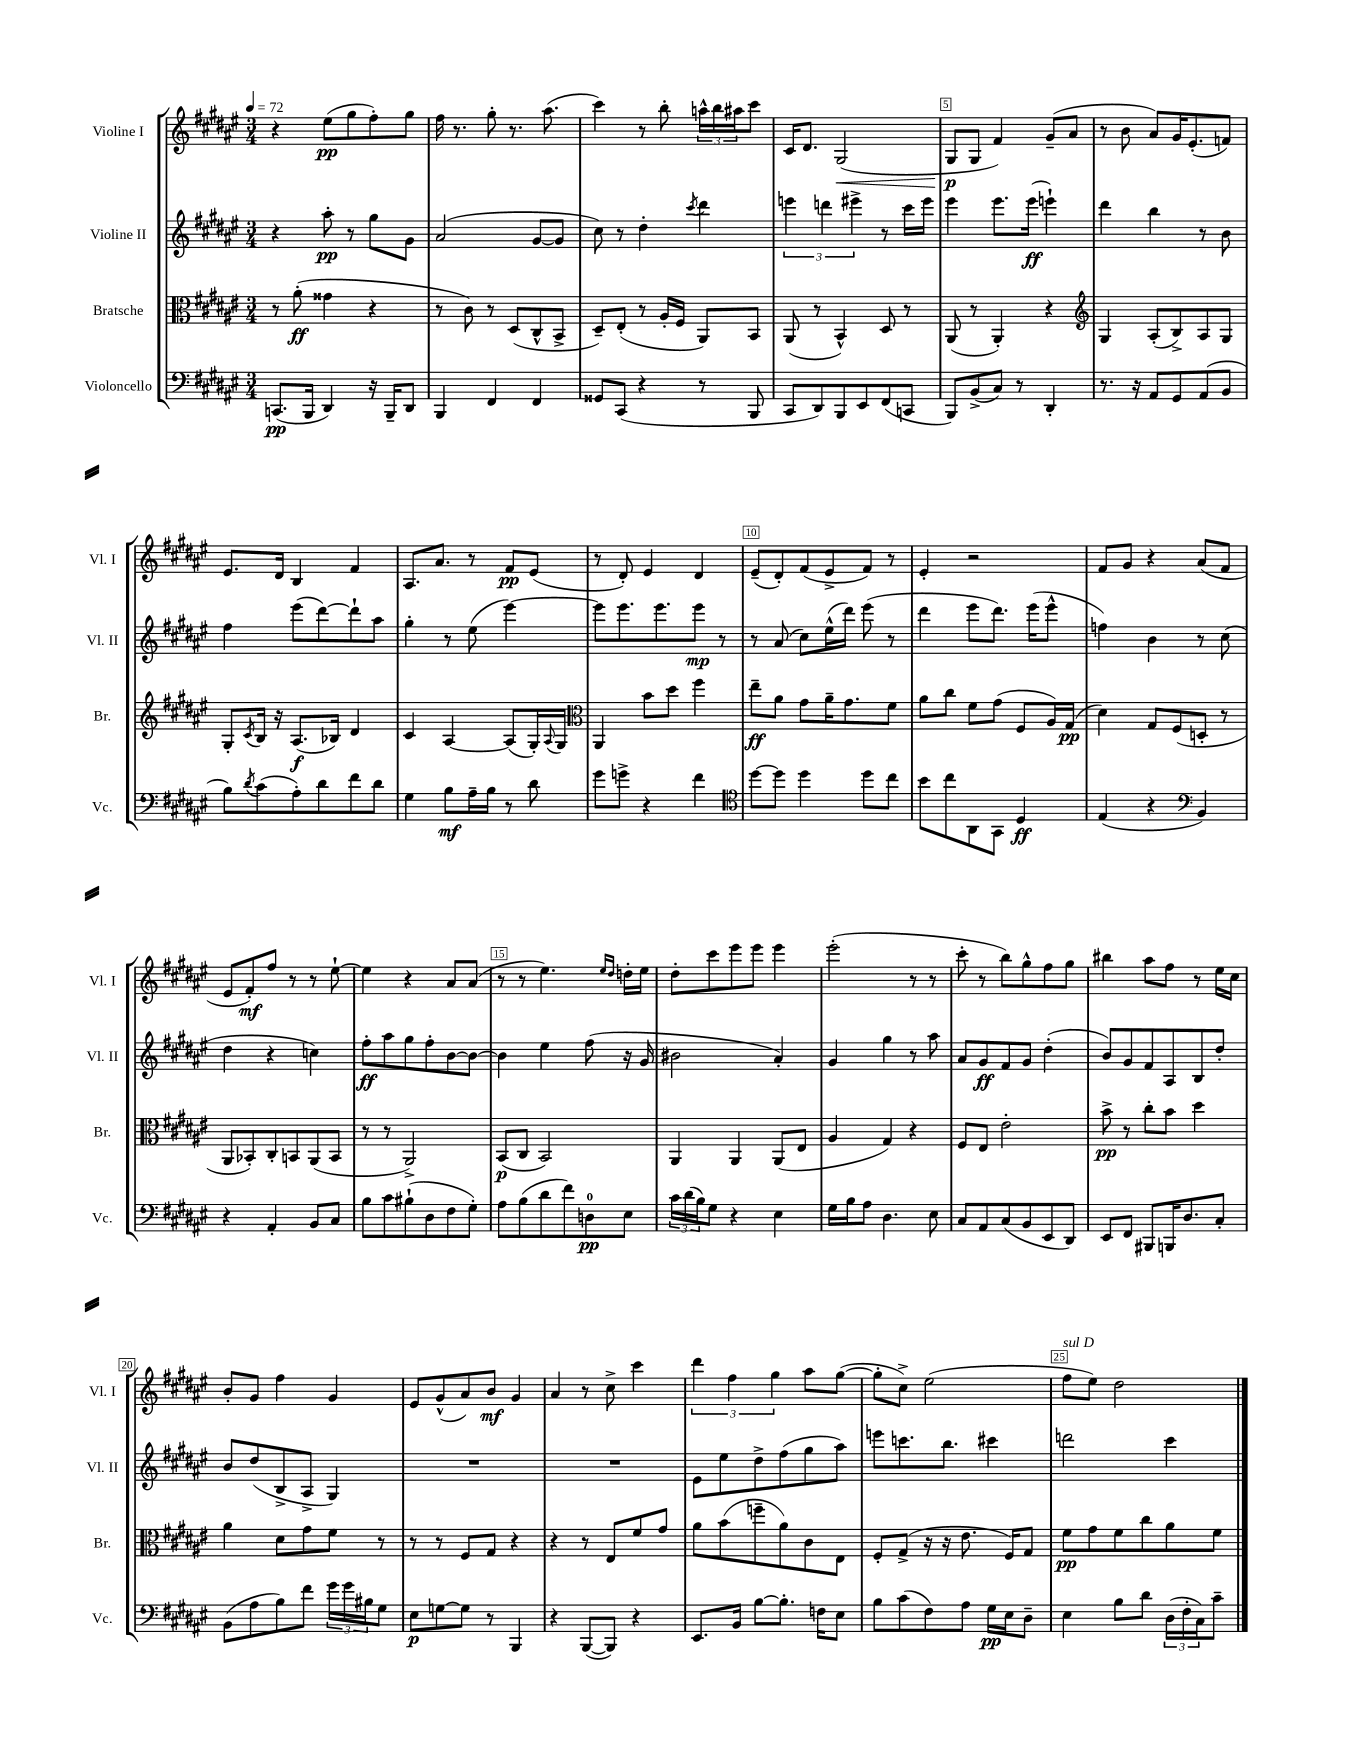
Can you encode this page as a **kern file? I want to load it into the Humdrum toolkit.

**kern	**kern	**kern	**kern
*staff4	*staff3	*staff2	*staff1
*clefF4	*clefC3	*clefG2	*clefG2
*k[f#c#g#d#a#e#]	*k[f#c#g#d#a#e#]	*k[f#c#g#d#a#e#]	*k[f#c#g#d#a#e#]
*M3/4	*M3/4	*M3/4	*M3/4
*MM72	*MM72	*MM72	*MM72
(8.CC	8r	4r	4r
.	(8a#'	.	.
16BBB	.	.	.
4DD#)	4g##	8aa#'	(8ee#
.	.	8r	8gg#
16r	4r	8gg#	8ff#')
16BBB~	.	.	.
8DD#	.	8g#	8gg#
=	=	=	=
4BBB	8r	(2a#	16ff#
.	.	.	8.r
.	8c#)	.	.
4FF#	8r	.	8gg#'
.	(8D#	.	8.r
4FF#	8C#^^	[8g#	.
.	.	.	(8.aa#
.	8BB^	8g#]	.
=	=	=	=
8GG##	8D#~)	8cc#)	4ccc#)
(8CC#	(8E#'	8r	.
4r	8r	4dd#'	8r
.	16A#'	.	8bb'
.	16F#	.	.
.	.	8qccc#	.
8r	8AA#)	4ddd#	24aa^^
.	.	.	24bb
.	.	.	24aa#
8BBB	8BB	.	8ccc#
=	=	=	=
8CC#	(8AA#	6eee	16c#
.	.	.	8.d#
8DD#)	8r	.	.
.	.	6ddd	.
8BBB	4BB^^)	.	(2G#
.	.	6eee#^	.
8EE#	.	.	.
(8FF#	8D#	8r	.
8CC	8r	16ccc#	.
.	.	16eee#	.
=	=	=	=
8BBB)	(8AA#	4eee#	8G#
(8BB^	8r	.	8G#
8C#)	4AA#')	8.eee#	4f#)
8r	.	.	.
.	.	(16eee#	.
4DD#'	4r	4eee`)	(8g#~
.	.	.	8a#
=	=	=	=
*	*clefG2	*	*
8.r	4G#	4ddd#	8r
.	.	.	8b
16r	.	.	.
8AA#	(8A#'	4bb	8a#)
8GG#	8B^)	.	16g#
.	.	.	(8.e#'
(8AA#	8A#	8r	.
8BB	8G#	8b	8f)
=	=	=	=
8B)	8G#'	4ff#	8.e#
8qd#	8qc#	.	.
(8c#	16B	.	.
.	16r	.	16d#
8A#')	(8.A#	(8eee#	4B
8d#	.	[8ddd#)	.
.	16B-)	.	.
8f#	4d#	8ddd#`]	4f#
8d#	.	8aa#	.
=	=	=	=
4G#	4c#	4gg#'	8.A#
.	.	.	8.a#
8B	[4A#	8r	.
16A#~	.	(8ee#	8r
16B	.	.	.
8r	(8A#]	[4eee#)	8f#
8d#	16G#')	.	(8e#
.	8qqA#	.	.
.	16G#	.	.
=	=	=	=
*	*clefC3	*	*
8g#	4AA#	8eee#]	8r
8g^	.	8.eee#	8d#')
4r	8b	.	4e#
.	.	8.eee#	.
.	8dd#	.	.
4f#	4ff#	8eee#	4d#
.	.	8r	.
=	=	=	=
*clefC4	*	*	*
[8dd#	8ee#~	8r	(8e#~
8dd#]	8a#	(8a#	8d#')
4dd#	8g#	8cc#)	(8f#
.	16a#~	(16ee#^^	8e#^
.	8.g#	16ddd#)	.
8dd#	.	(8eee#	8f#)
8cc#	8f#	8r	8r
=	=	=	=
8b	8a#	4ddd#	4e#'
8cc#	8cc#	.	.
8AA#	8f#	8eee#	2r
8GG#	(8g#	8.ddd#)	.
4D#	8F#	.	.
.	.	(16eee#	.
.	16A#)	8eee#^^	.
.	(16G#	.	.
=	=	=	=
(4E#	4d#)	4ff)	8f#
.	.	.	8g#
4r	8G#	4b	4r
.	(8F#	.	.
*clefF4	*	*	*
4BB)	8D'	8r	(8a#
.	8r	(8cc#	8f#
=	=	=	=
4r	8AA#	4dd#	8e#
.	8BB-')	.	8f#')
4AA#'	8C#'	4r	8ff#
.	8BB	.	8r
8BB	(8AA#	4cc)	8r
8C#	8BB	.	[8ee#`
=	=	=	=
8B	8r	8ff#'	4ee#]
8c#	8r	8aa#	.
(8B#`	2AA#^)	8gg#	4r
8D#	.	8ff#'	.
8F#	.	[8b	8a#
8G#')	.	8b_	(8a#
=	=	=	=
8A#	(8BB	4b]	8r
(8B	8C#	.	8r
8d#	2BB)	4ee#	4.ee#)
8f#)	.	.	.
8D	.	(8ff#	.
.	.	.	16qqee#
.	.	.	16qqdd#
8E#	.	16r	16dd'
.	.	16g#	16ee#
=	=	=	=
24c#	4AA#	2b#	8dd#'
(24d#	.	.	.
24B)	.	.	.
8G#	.	.	8ccc#
4r	4AA#	.	8eee#
.	.	.	8eee#
4E#	(8AA#	4a#')	4eee#
.	8E#	.	.
=	=	=	=
16G#	4A#	4g#	(2eee#'
16B	.	.	.
8A#	.	.	.
4.D#	4G#)	4gg#	.
.	4r	8r	8r
8E#	.	8aa#	8r
=	=	=	=
8C#	8F#	8a#	8ccc#'
8AA#	8E#	8g#	8r
(8C#	2e#'	8f#	8bb)
8BB	.	8g#	8gg#^^
8EE#	.	(4dd#'	8ff#
8DD#)	.	.	8gg#
=	=	=	=
8EE#	8b^	8b)	4bb#
8FF#	8r	8g#	.
8BBB#	8cc#'	8f#	8aa#
16BBB	8b	8A#	8ff#
8.D#	.	.	.
.	4dd#	8B	8r
8C#'	.	8dd#'	16ee#
.	.	.	16cc#
=	=	=	=
(8BB	4a#	8b	8b'
8A#	.	(8dd#	8g#
8B)	8d#	8B^	4ff#
8f#	8g#	8A#^	.
24g#	8f#	4G#)	4g#
24g#	.	.	.
24B#	.	.	.
8G#	8r	.	.
=	=	=	=
8E#	8r	2.r	8e#
[8G	8r	.	(8g#^^
8G]	8F#	.	8a#)
8r	8G#	.	8b
4BBB	4r	.	4g#
=	=	=	=
4r	4r	2.r	4a#
([8BBB	8r	.	8r
8BBB])	8E#	.	8cc#^
4r	8f#	.	4ccc#
.	8g#	.	.
=	=	=	=
8.EE#	8a#	8e#	6ddd#
.	(8b	8ee#	.
.	.	.	6ff#
16BB	.	.	.
[8B	8ff~	8dd#^	.
.	.	.	6gg#
8.B']	8a#)	(8ff#	.
.	8c#	8gg#	8aa#
16F	.	.	.
8E#	8E#	8aa#)	([8gg#
=	=	=	=
8B	8F#'	8eee	8gg#']
(8c#	(8G#^	8.ccc	8cc#^)
8F#)	16r	.	(2ee#
.	16r	8.bb	.
8A#	8.e#	.	.
16G#	.	4ccc#	.
16E#	16F#)	.	.
8D#~	8G#	.	.
=	=	=	=
4E#	8f#	2ddd	8ff#
.	8g#	.	8ee#)
8B	8f#	.	2dd#
8d#	8cc#	.	.
(24D#	8a#	4ccc#	.
24F#'	.	.	.
24C#)	.	.	.
8c#~	8f#	.	.
==	==	==	==
*-	*-	*-	*-
